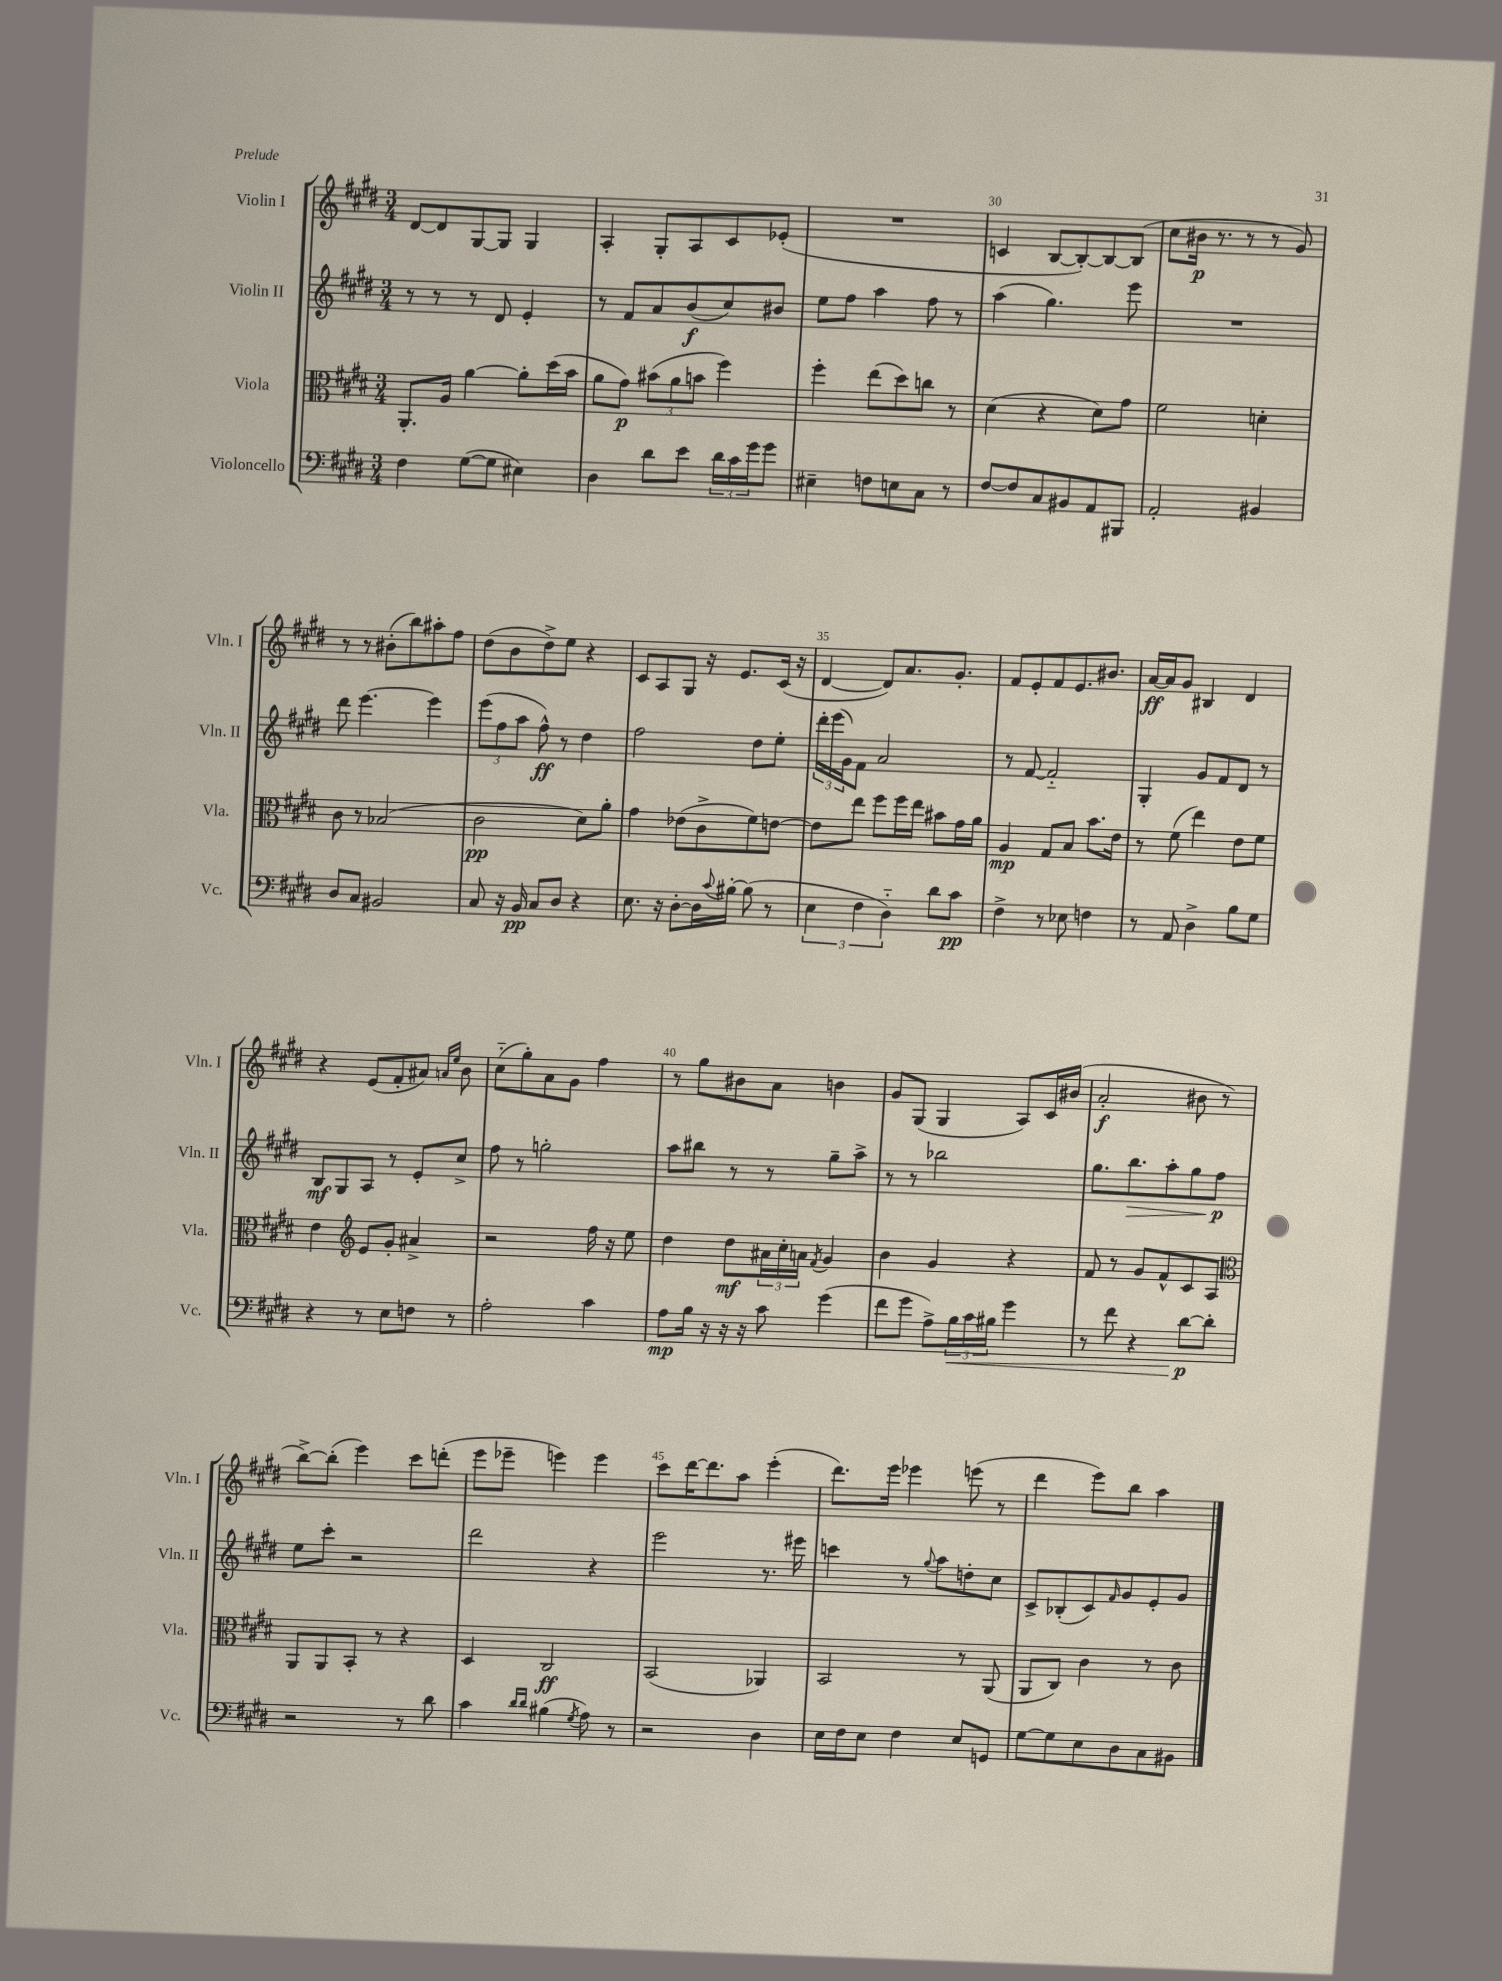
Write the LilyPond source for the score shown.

<<
\new StaffGroup <<
\new Staff = "s0" \with { instrumentName = "Violin I" shortInstrumentName = "Vln. I" } {
    \clef treble \key e \major \numericTimeSignature \time 3/4
    dis'8~ dis'8 gis8~ gis8 gis4 |
    a4-. gis8-. a8 cis'8 ees'8-.( |
    R2. |
    c'4 b8~ b8~-.) b8~ b8( |
    cis''8 bis'16\p r8. r8 r8 gis'8) |
    r8 r8 bis'8-.( b''8) ais''8-. fis''8 |
    dis''8( b'8 dis''8->) e''8 r4 |
    cis'8 a8 gis8 r16 e'8. cis'16( r16 |
    dis'4~ dis'8) a'8. gis'8.-. |
    fis'8 e'8-. fis'8 e'8. bis'8. |
    a'16~\ff a'16 gis'8 bis4 dis'4 |
    r4 e'8( fis'8-. ais'8) \grace { a'16 e''16 } b'8 |
    cis''8-_( gis''8-.) a'8 gis'8 fis''4 |
    r8 gis''8 bis'8 a'8 b'4 |
    gis'8 gis8( gis4 a8) cis'16 bis'16( |
    a'2-.\f bis'8 r8 |
    b''8~->) b''8-.( e'''4) cis'''8 d'''8-.( |
    e'''8 ees'''8-- e'''4) e'''4 |
    cis'''8 dis'''16~ dis'''8. a''8 e'''4-.( |
    dis'''8.) e'''16 ees'''4 e'''8( r8 |
    dis'''4 e'''8) b''8 a''4 \bar "|." |
}
\new Staff = "s1" \with { instrumentName = "Violin II" shortInstrumentName = "Vln. II" } {
    \clef treble \key e \major \numericTimeSignature \time 3/4
    r8 r8 r8 dis'8 e'4-. |
    r8 fis'8 a'8 b'8\f( cis''8) bis'8 |
    e''8 fis''8 a''4 fis''8 r8 |
    a''4( gis''4.) e'''8 |
    R2. |
    dis'''8 e'''4.~ e'''4 |
    \tuplet 3/2 { e'''8( fis''8 a''8 } fis''8-^\ff) r8 dis''4 |
    fis''2 dis''8 e''8-. |
    \tuplet 3/2 { dis'''16-. e'''16( gis'16) } fis'8 a'2 |
    r8 fis'8~ fis'2-_ |
    gis4-. gis'8 fis'8 dis'8 r8 |
    b8\mf gis8 a8 r8 e'8-. cis''8-> |
    fis''8 r8 g''2-. |
    a''8 bis''8 r8 r8 gis''8-- a''8-> |
    r8 r8 bes''2 |
    gis''8. b''8.\> a''8-. gis''8 fis''8\p\! |
    e''8 cis'''8-. r2 |
    dis'''2 r4 |
    e'''2 r8. eis'''16 |
    c'''4 r8 \appoggiatura { gis''8 } a''8 d''8-. cis''8 |
    cis'8-> bes8-.( cis'8) \grace { fis'16 } gis'8 e'8-. gis'8 \bar "|." |
}
\new Staff = "s2" \with { instrumentName = "Viola" shortInstrumentName = "Vla." } {
    \clef alto \key e \major \numericTimeSignature \time 3/4
    a,8.-. a16 a'4~ a'8-. dis''16( b'16 |
    a'8 gis'8\p) \tuplet 3/2 { bis'8( a'8 b'8 } fis''4) |
    fis''4-. e''8( dis''8) c''8 r8 |
    dis'4( r4 dis'8) gis'8 |
    fis'2 d'4-. |
    cis'8 r8 bes2( |
    cis'2\pp dis'8) a'8-. |
    gis'4 ees'8( cis'8-> fis'8) e'8~ |
    e'8 e''8 fis''8 fis''16 e''16 bis'8 gis'16 a'16 |
    a4\mp gis8 b8 b'8. e'16 |
    r8 fis'8( e''4) e'8 fis'8 |
    e'4 \clef treble e'8 gis'8-. ais'4-> |
    r2 fis''16 r16 e''8 |
    dis''4 dis''8\mf \tuplet 3/2 { ais'16 cis''16-. a'16 } \acciaccatura { fis'8 } gis'4 |
    b'4 gis'4 r4 |
    fis'8 r8 gis'8 fis'8-^ cis'8 a8 |
    \clef alto a,8 a,8 b,8-. r8 r4 |
    dis4 cis2\ff |
    b,2( aes,4) |
    b,2 r8 a,8( |
    a,8 cis8) cis'4 r8 cis'8 \bar "|." |
}
\new Staff = "s3" \with { instrumentName = "Violoncello" shortInstrumentName = "Vc." } {
    \clef bass \key e \major \numericTimeSignature \time 3/4
    fis4 gis8~( gis8 eis4) |
    dis4 dis'8 e'8 \tuplet 3/2 { dis'16 cis'16 gis'16 } gis'8 |
    eis4-- f8 e8 cis8 r8 |
    fis8~ fis8 cis8 bis,8 a,8 bis,,8 |
    a,2-. bis,4 |
    dis8 cis8 bis,2 |
    cis8 r16 b,16\pp cis8 dis8 r4 |
    e8. r16 dis8~-. dis16 \appoggiatura { cis'8 } bis16~-. bis8( r8 |
    \tuplet 3/2 { e4 fis4 dis4-_) } dis'8 cis'8\pp |
    fis4-> r8 ees8 f4 |
    r8 a,8 dis4-> b8 gis8 |
    r4 r8 e8 f8 r8 |
    a2-. cis'4 |
    a8\mp b16 r16 r16 r16 cis'8 gis'4( |
    fis'8 gis'8 a8->) \tuplet 3/2 { b16\< cis'16 bis16 } gis'4 |
    r8 fis'8 r4 dis'8~\p\! dis'8-. |
    r2 r8 dis'8 |
    cis'4 \grace { dis'16 dis'16 } bis4( \acciaccatura { gis8 } a8) r8 |
    r2 dis4 |
    e16 fis16 e8 fis4 e8 g,8 |
    gis8~ gis8 e8 dis8 cis8 bis,8 \bar "|." |
}
>>
>>
\layout { \context { \Score currentBarNumber = #27 \override BarNumber.break-visibility = ##(#f #t #t) barNumberVisibility = #(every-nth-bar-number-visible 5) } }
